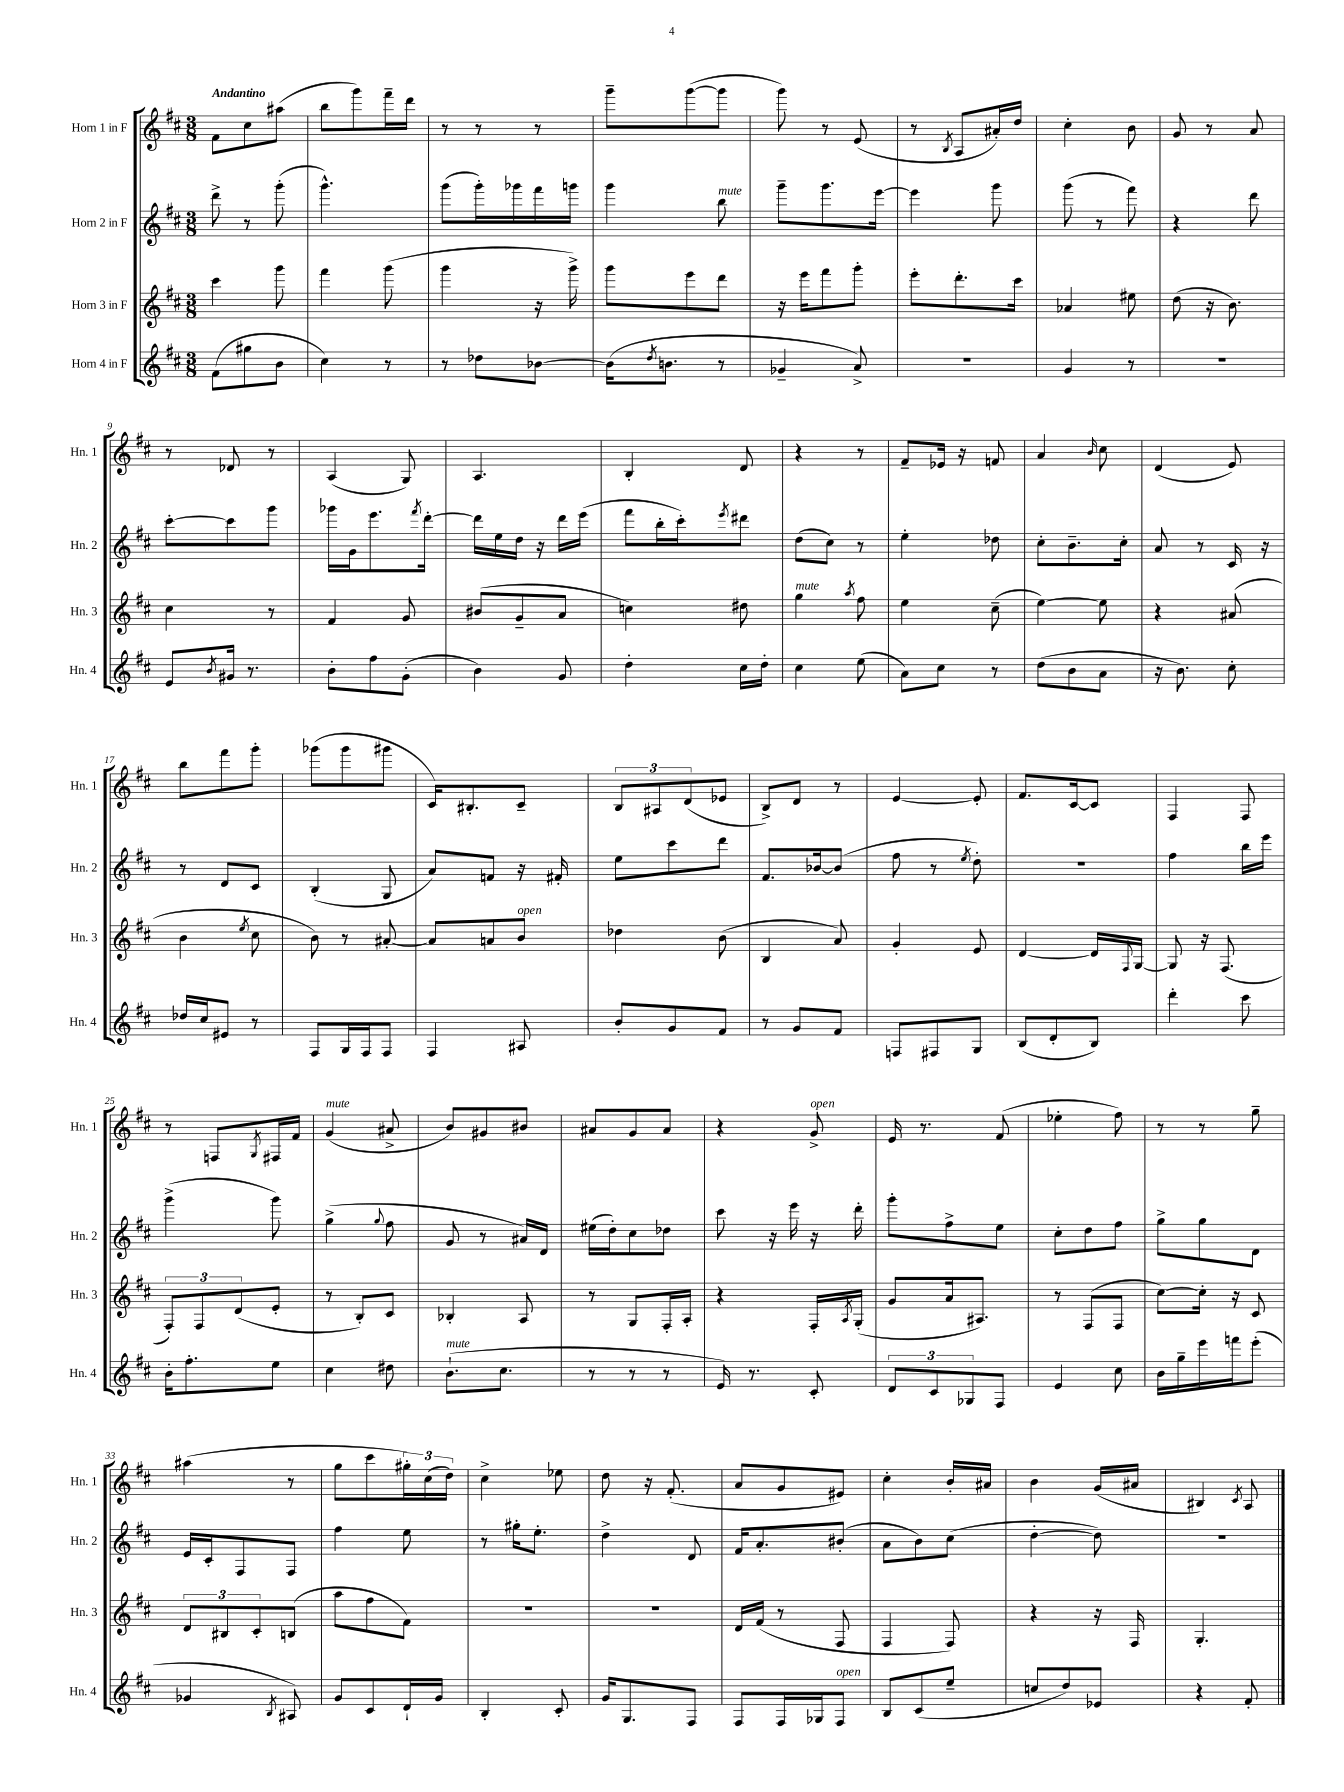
<<
\new StaffGroup <<
\new Staff = "s0" \with { instrumentName = "Horn 1 in F" shortInstrumentName = "Hn. 1" } {
    \clef treble \key d \major \numericTimeSignature \time 3/8 \tempo "Andantino"
    fis'8 cis''8 ais''8( |
    b''8 g'''8) fis'''16-- d'''16 |
    r8 r8 r8 |
    g'''8-- g'''8~( g'''8 |
    g'''8) r8 e'8( |
    r8 \acciaccatura { b8 } a8 ais'16-.) d''16 |
    cis''4-. b'8 |
    g'8 r8 a'8 |
    r8 des'8 r8 |
    a4( g8) |
    a4. |
    b4-. d'8 |
    r4 r8 |
    fis'8-- ees'16 r16 f'8 |
    a'4 \grace { b'16 } cis''8 |
    d'4( e'8) |
    b''8 fis'''8 g'''8-. |
    ges'''8( ges'''8 gis'''8 |
    cis'16) bis8.-. cis'8-- |
    \tuplet 3/2 { b8 ais8 d'8( } ees'8 |
    b8->) d'8 r8 |
    e'4~ e'8-. |
    fis'8. cis'16~ cis'8 |
    fis4 fis8 |
    r8 f8 \acciaccatura { g8 } fis16 fis'16 |
    g'4^\markup { \italic "mute" }( ais'8-> |
    b'8) gis'8 bis'8 |
    ais'8 g'8 ais'8 |
    r4 g'8->^\markup { \italic "open" } |
    e'16 r8. fis'8( |
    ees''4-. fis''8) |
    r8 r8 g''8-- |
    ais''4( r8 |
    g''8 cis'''8 \tuplet 3/2 { gis''16-.) cis''16( d''16) } |
    cis''4-> ees''8 |
    d''8 r16 fis'8.-.( |
    a'8 g'8 eis'8) |
    cis''4-. b'16-. ais'16 |
    b'4 g'16( ais'16 |
    bis4) \acciaccatura { cis'8 } a8 \bar "|." |
}
\new Staff = "s1" \with { instrumentName = "Horn 2 in F" shortInstrumentName = "Hn. 2" } {
    \clef treble \key d \major \numericTimeSignature \time 3/8
    d'''8-> r8 g'''8-.( |
    g'''4.-^) |
    g'''8( g'''16-.) ges'''16 fis'''16 g'''16 |
    g'''4 b''8^\markup { \italic "mute" } |
    g'''8-- g'''8. e'''16~ |
    e'''4 g'''8 |
    g'''8( r8 fis'''8) |
    r4 d'''8 |
    cis'''8~-. cis'''8 g'''8 |
    ges'''16 g'16 e'''8. \acciaccatura { fis'''8 } d'''16~-. |
    d'''16 e''16 d''16 r16 d'''16 e'''16( |
    fis'''8 b''16-. cis'''16-.) \acciaccatura { e'''8 } dis'''8 |
    d''8( cis''8) r8 |
    e''4-. des''8 |
    cis''8-. b'8.-- cis''16-. |
    a'8 r8 cis'16 r16 |
    r8 d'8 cis'8 |
    b4-.( g8 |
    a'8) f'8 r16 fis'16-. |
    e''8 cis'''8 d'''8 |
    fis'8. bes'16~ bes'8( |
    fis''8 r8 \acciaccatura { e''8 } d''8-.) |
    R4. |
    fis''4 b''16 e'''16 |
    g'''4->( g'''8) |
    g''4->( \appoggiatura { g''8 } fis''8 |
    g'8 r8 ais'16) d'16 |
    eis''16( d''16-.) cis''8 des''8 |
    cis'''8 r16 e'''16 r16 d'''16-. |
    g'''8-. fis''8-> e''8 |
    cis''8-. d''8 fis''8 |
    g''8-> g''8 d'8 |
    e'16 cis'16-. fis8 fis8 |
    fis''4 e''8 |
    r8 gis''16-. e''8.-. |
    d''4-> d'8 |
    fis'16 a'8.-. bis'8-.( |
    a'8 b'8) cis''8( |
    d''4~-. d''8) |
    R4. \bar "|." |
}
\new Staff = "s2" \with { instrumentName = "Horn 3 in F" shortInstrumentName = "Hn. 3" } {
    \clef treble \key d \major \numericTimeSignature \time 3/8
    cis'''4 g'''8 |
    fis'''4 g'''8( |
    g'''4 r16 g'''16->) |
    g'''8 e'''8 d'''8 |
    r16 e'''16 fis'''8 g'''8-. |
    e'''8-. d'''8.-. cis'''16 |
    aes'4 eis''8 |
    d''8( r16 b'8.) |
    cis''4 r8 |
    fis'4 g'8 |
    bis'8( g'8-- a'8 |
    c''4) dis''8 |
    g''4^\markup { \italic "mute" } \acciaccatura { a''8 } fis''8 |
    e''4 cis''8--( |
    e''4~) e''8 |
    r4 ais'8( |
    b'4 \acciaccatura { e''8 } cis''8 |
    b'8) r8 ais'8~-. |
    ais'8 a'8 b'8^\markup { \italic "open" } |
    des''4 b'8( |
    b4 a'8) |
    g'4-. e'8 |
    d'4~ d'16 \appoggiatura { fis8 } g16~ |
    g8 r16 fis8.( |
    \tuplet 3/2 { fis8-.) fis8 d'8( } e'8-. |
    r8 b8-.) cis'8 |
    bes4-. a8 |
    r8 g8 fis16-. a16-. |
    r4 fis16-. \acciaccatura { a8 } g16-.( |
    g'8 a'16 ais8.) |
    r8 fis8( fis8 |
    cis''8~) cis''16-. r16 cis'8 |
    \tuplet 3/2 { d'8 bis8 cis'8-. } b8( |
    a''8 fis''8 fis'8) |
    R4. |
    R4. |
    d'16 fis'16( r8 fis8 |
    fis4 fis8) |
    r4 r16 fis16 |
    g4.-. \bar "|." |
}
\new Staff = "s3" \with { instrumentName = "Horn 4 in F" shortInstrumentName = "Hn. 4" } {
    \clef treble \key d \major \numericTimeSignature \time 3/8
    fis'8( gis''8 b'8 |
    cis''4) r8 |
    r8 des''8 bes'8~ |
    bes'16( \acciaccatura { d''8 } b'8. r8 |
    ges'4-- a'8->) |
    R4. |
    g'4 r8 |
    R4. |
    e'8 \acciaccatura { b'8 } gis'16 r8. |
    b'8-. fis''8 g'8-.( |
    b'4) g'8 |
    d''4-. cis''16 d''16-. |
    cis''4 e''8( |
    a'8) cis''8 r8 |
    d''8( b'8 a'8 |
    r16 b'8.) cis''8-. |
    des''16 cis''16 eis'8 r8 |
    fis8 g16 fis16 fis8 |
    fis4 ais8 |
    b'8-. g'8 fis'8 |
    r8 g'8 fis'8 |
    f8 fis8 g8 |
    b8( d'8-. b8) |
    d'''4-. cis'''8 |
    b'16-. fis''8.-. e''8 |
    cis''4 dis''8 |
    b'8.-!^\markup { \italic "mute" }( cis''8. |
    r8 r8 r8 |
    e'16) r8. cis'8-. |
    \tuplet 3/2 { d'8 cis'8 ges8 } fis8 |
    e'4 cis''8 |
    b'16 g''16-- e'''16 f'''16 e'''8-.( |
    ges'4 \acciaccatura { b8 } ais8) |
    g'8 cis'8 d'16-! g'16 |
    b4-. cis'8-. |
    g'16 g8. fis8 |
    fis8 fis16 ges16 fis8^\markup { \italic "open" } |
    b8 cis'8( e''8-- |
    c''8 d''8) ees'8 |
    r4 fis'8-. \bar "|." |
}
>>
>>
